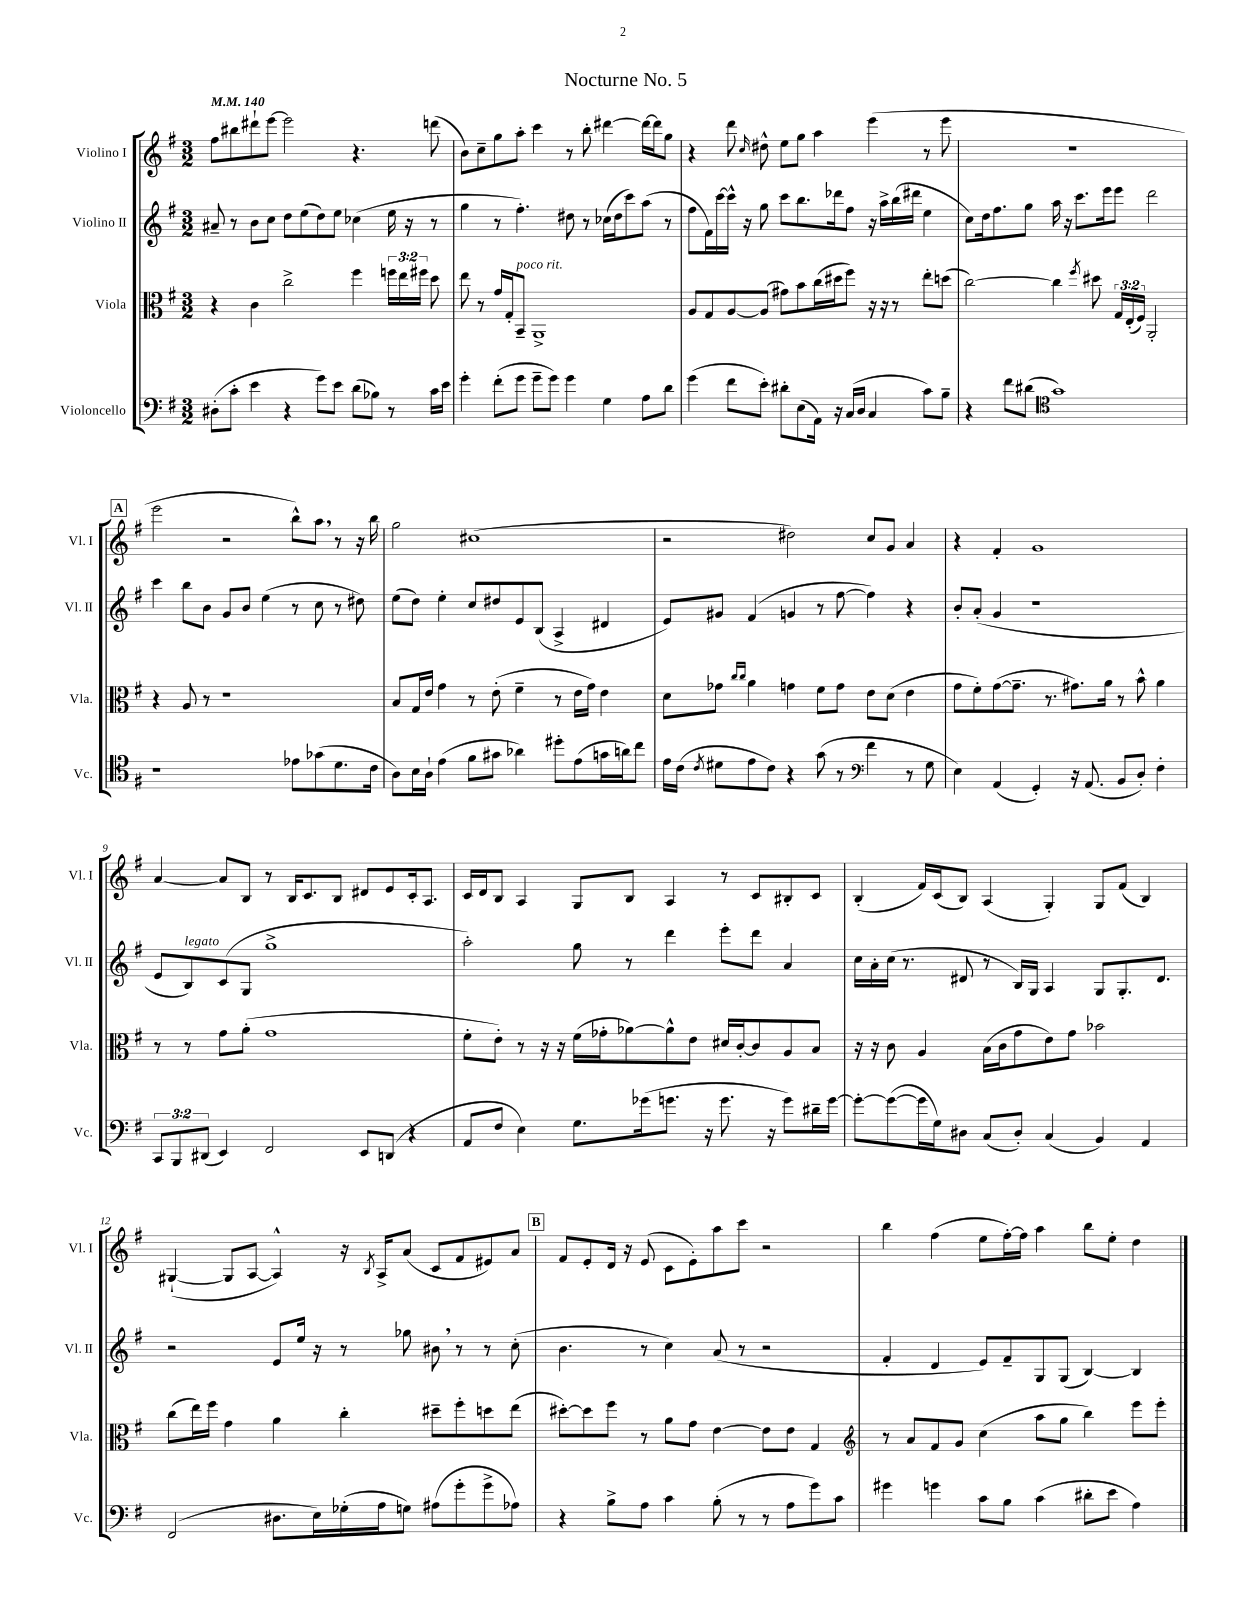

**kern	**kern	**kern	**kern
*part4	*part3	*part2	*part1
*staff4	*staff3	*staff2	*staff1
*I"Violoncello	*I"Viola	*I"Violino II	*I"Violino I
*I'Vc.	*I'Vla.	*I'Vl. II	*I'Vl. I
*clefF4	*clefC3	*clefG2	*clefG2
*k[f#]	*k[f#]	*k[f#]	*k[f#]
*M3/2	*M3/2	*M3/2	*M3/2
*MM140	*MM140	*MM140	*MM140
=1	=1	=1	=1
(8D#X'\L	4r	8a#X~/	8ff#\L
8c'\J	.	8r	8bb#X\
4e\	4c\	8b\L	8ddd#X`\
.	.	8cc\J	[8eee\J
4r	2cc^\	8dd\L	2eee\]
.	.	(8ee\	.
8g\L)	.	8dd\)	.
8e\J	.	8ee\J	.
(8d\L	4ff#\	(4cc-X\	4.r
8B-X\J)	.	.	.
8r	24ffn\LL	16ee\	.
.	24ee\	.	.
.	.	16r	.
.	24ff#X\JJ	.	.
16c\LL	8dd\	8r	(8dddn\
16e\JJ	.	.	.
=2	=2	=2	=2
4g'\	8ee\	4gg\	8b\L)
.	8r	.	8cc~\
(8f#'\L	16g/LL	8r	8gg\
.	16G'/J	.	.
!	!LO:TX:a:i:t=poco rit.	!	!
8g\J	8BB~/J	4.ff#'\)	8aa'\J
8g~\L	1AA^	.	4ccc\
8g\J)	.	.	.
4g\	.	8dd#X\	8r
.	.	8r	8bb'\
4G\	.	(16cc-X\LL	[4ddd#X\
.	.	16dd#\J	.
.	.	8ccc\)	.
8A\L	.	(8aa\J	16ddd#\LL_
.	.	.	16ddd#\J]
8d\J	.	8r	8gg\J
=3	=3	=3	=3
(4g\	8A/L	8ff#\L	4r
.	8G/	16f#\L)	.
.	.	[16ccc\	.
8f#\L	[8A/	16ccc^^\JJ]	8ddd\
.	.	16r	.
.	.	.	16qqcc/
8e'\J)	(8A/J]	8gg\	8dd#X^^\
8d#X'\L	8g#X\L)	8ccc\L	8ee\L
(8E\	8b\	8.bb\	8gg\J
16AA\Jk)	(16cc\L	.	4aa\
16r	16dd#X\J	16ddd-X\k	.
(16C/LL	8ff#\J)	8ff#\J	.
16D/JJ	.	.	.
4C/	16r	16r	(4eee\
.	16r	16aa^\LL	.
.	8r	(16bb\	.
.	.	16ddd#X\JJ	.
8c\L)	8ee'\L	4ee\	8r
8B~\J	(8ddn\J	.	8eee\
=4	=4	=4	=4
4r	[2cc\)	8cc\L)	1.r
.	.	16dd\k	.
.	.	8.ff#\	.
8f#\L	.	.	.
(8d#X\J	.	8gg\J	.
*clefC4	*	*	*
1g)	4cc\]	16aa\	.
.	.	16r	.
.	.	8.ccc\L	.
.	8qff#/	.	.
.	8dd#X\	.	.
.	.	16eee\k	.
.	24G/LL	8eee\J	.
.	(24E'/	.	.
.	24F#/JJ)	.	.
.	2AA'/	2ddd\	.
!!LO:LB:g=z
!!LO:REH:place=s1:t=A
=5	=5	=5	=5
1r	4r	4ccc\	2eee\
.	8A/	8bb\L	.
.	8r	8b\J	.
.	1r	8g/L	2r
.	.	8b/J	.
.	.	(4ee\	.
8e-X\L	.	8r	8bb^^\L)
(8g-X\	.	8cc\	8aa,\J
8.d\	.	8r	8r
.	.	8dd#X\)	16r
16c\Jk	.	.	16bb\
=6	=6	=6	=6
8A\L)	8B/L	(8ee\L	2gg\
16B\L	16G/L	8dd\J)	.
16A`\JJ	16e/JJ	.	.
(4e\	4g\	4ee'\	.
8f#\L	8r	8cc/L	(1cc#X
8g#X\J	(8e'\	8dd#X/	.
4a-X\)	4f#~\	8e/	.
.	.	(8B/J	.
8dd#X'\L	8r	4A^/	.
(8e\	16e\LL	.	.
.	16g\JJ)	.	.
16gn\L	4e\	4d#X/	.
16an\J)	.	.	.
8cc\J	.	.	.
=7	=7	=7	=7
16e\LL	8d\L	8e/L)	2r
(16c\JJ	.	.	.
8qc/	.	.	.
8d#X\L	8g-X\J	8g#X/J	.
.	16qqcc/LL	.	.
.	16qqcc/JJ	.	.
8e\	4a\	(4f#/	.
8c\J)	.	.	.
4r	4gn\	4gn/	2dd#X\)
(8g\	8f#\L	8r	.
8r	8g\J	[8ff#\	.
*clefF4	*	*	*
4f#\	8e\L	4ff#\])	8cc/L
.	(8d\J	.	8g/J
8r	4e\	4r	4a/
8G\	.	.	.
=8	=8	=8	=8
4E\)	8g\L	8b'/L	4r
.	8f#'\)	(8a'/J	.
(4AA/	([8g\	4g/	4f#'/
.	8.g~\J]	.	.
4GG'/)	.	1r	1g
.	8.r	.	.
16r	8.g#X\L)	.	.
(8.AA/	.	.	.
.	16a\Jk	.	.
8BB/L	8r	.	.
8D'/J)	8b^^\	.	.
4F#'\	4a\	.	.
!!LO:LB:g=z
=9	=9	=9	=9
12CC/L	8r	8e/L	[4a/
12BBB/	.	.	.
!	!	!LO:TX:a:i:t=legato	!
.	8r	8B/)	.
(12DD#X/J	.	.	.
4EE/)	8g\L	(8c/	8a/L]
.	(8a'\J	8G/J	8B/J
2FF#/	1g	1gg^	8r
.	.	.	16B/KL
.	.	.	8.c/
.	.	.	8B/J
8EE/L	.	.	8d#X/L
(8DDn/J	.	.	8e/
4r	.	.	16c'/k
.	.	.	8.A/J
=10	=10	=10	=10
8AA/L	8f#'\L	2aa'\)	16c/LL
.	.	.	16d/J
8F#/J	8e'\J)	.	8B/J
4E\)	8r	.	4A/
.	16r	.	.
.	16r	.	.
8.G\L	(16f#\LL	8gg\	8G/L
.	16g-X'\J	.	.
.	[8a-X\)	8r	8B/J
(16g-X\k	.	.	.
8.gn\J	8a-^^\]	4ddd\	4A/
.	8e\J	.	.
16r	.	.	.
8.g\	16d#X/LL	8eee'\L	8r
.	[16c'/J	.	.
.	8c/]	8ddd\J	8c/L
16r	.	.	.
8g\L)	8A/	4a/	8B#X'/
16d#X~\L	8B/J	.	8c/J
[16g\JJ	.	.	.
=11	=11	=11	=11
8g'\L_	16r	16cc\LL	(4B'/
.	16r	16a'\	.
(8g\_	8c\	(16cc\JJ	.
.	.	8.r	.
16g\L]	4A/	.	16f#/LL)
16G\J)	.	.	(16c/J
8D#X\J	.	8d#X/	8B/J)
(8C/L	(16B\LL	8r	(4A/
.	16c\J	.	.
8D#'/J)	8g\	16B/LL)	.
.	.	16G/JJ	.
(4C/	8e\)	4A/	4G'/)
.	8g\J	.	.
4BB/)	2b-X\	8G/L	8G/L
.	.	8.G'/	(8f#/J
4AA/	.	.	4B/)
.	.	8.d#/J	.
!!LO:LB:g=z
=12	=12	=12	=12
(2FF#/	(8cc\L	2r	([4G#X`/
.	16ee\L)	.	.
.	16ff#\JJ	.	.
.	4g\	.	8G#/L]
.	.	.	[8A/J
8.D#X\L	4a\	8e/L	4A^^/])
.	.	16ee/Jk	.
16E\L)	.	16r	.
(16G-X'\	4cc'\	8r	16r
.	.	.	8qB/
16A\J	.	.	16A^/KL
8Gn\J)	.	8gg-X\	(8a/J
(8A#X\L	8dd#X~\L	8b#X,\	8c/L
8g'\	8ff#'\	8r	8f#/
8g^\	8ddn\	8r	8e#X/)
8A-X\J)	(8ee\J	(8cc'\	8a/J
!!LO:REH:place=s1:t=B
=13	=13	=13	=13
4r	[8dd#X'\L)	4.b\	8f#/L
.	8dd#\]	.	8e'/
8B^\L	8ff#\J	.	16d/Jk
.	.	.	16r
8A\J	8r	8r	(8e/
4c\	8a\L	4cc\)	8c\L
.	8g\J	.	8e'\)
(8B'\	[4e\	(8a/	8aa\
8r	.	8r	8ccc\J
8r	8e\L]	2r	2r
8A\L	8e\J	.	.
8g\)	4G/	.	.
8c\J	.	.	.
=14	=14	=14	=14
*	*clefG2	*	*
4g#X\	8r	4f#'/	4bb\
.	8a/L	.	.
4gn\	8f#/	4d/	(4ff#\
.	8g/J	.	.
8c\L	(4cc\	8e/L)	8ee\L
8B\J	.	8f#~/	[16ff#'\L)
.	.	.	16ff#\JJ]
(4c\	8aa\L	8G/	4aa\
.	8gg\J	(8G/J	.
8d#X'\L	4bb\)	[4B/)	8bb\L
8e\J	.	.	8ee'\J
4A\)	8eee\L	4B/]	4dd\
.	8eee'\J	.	.
==	==	==	==
*-	*-	*-	*-
